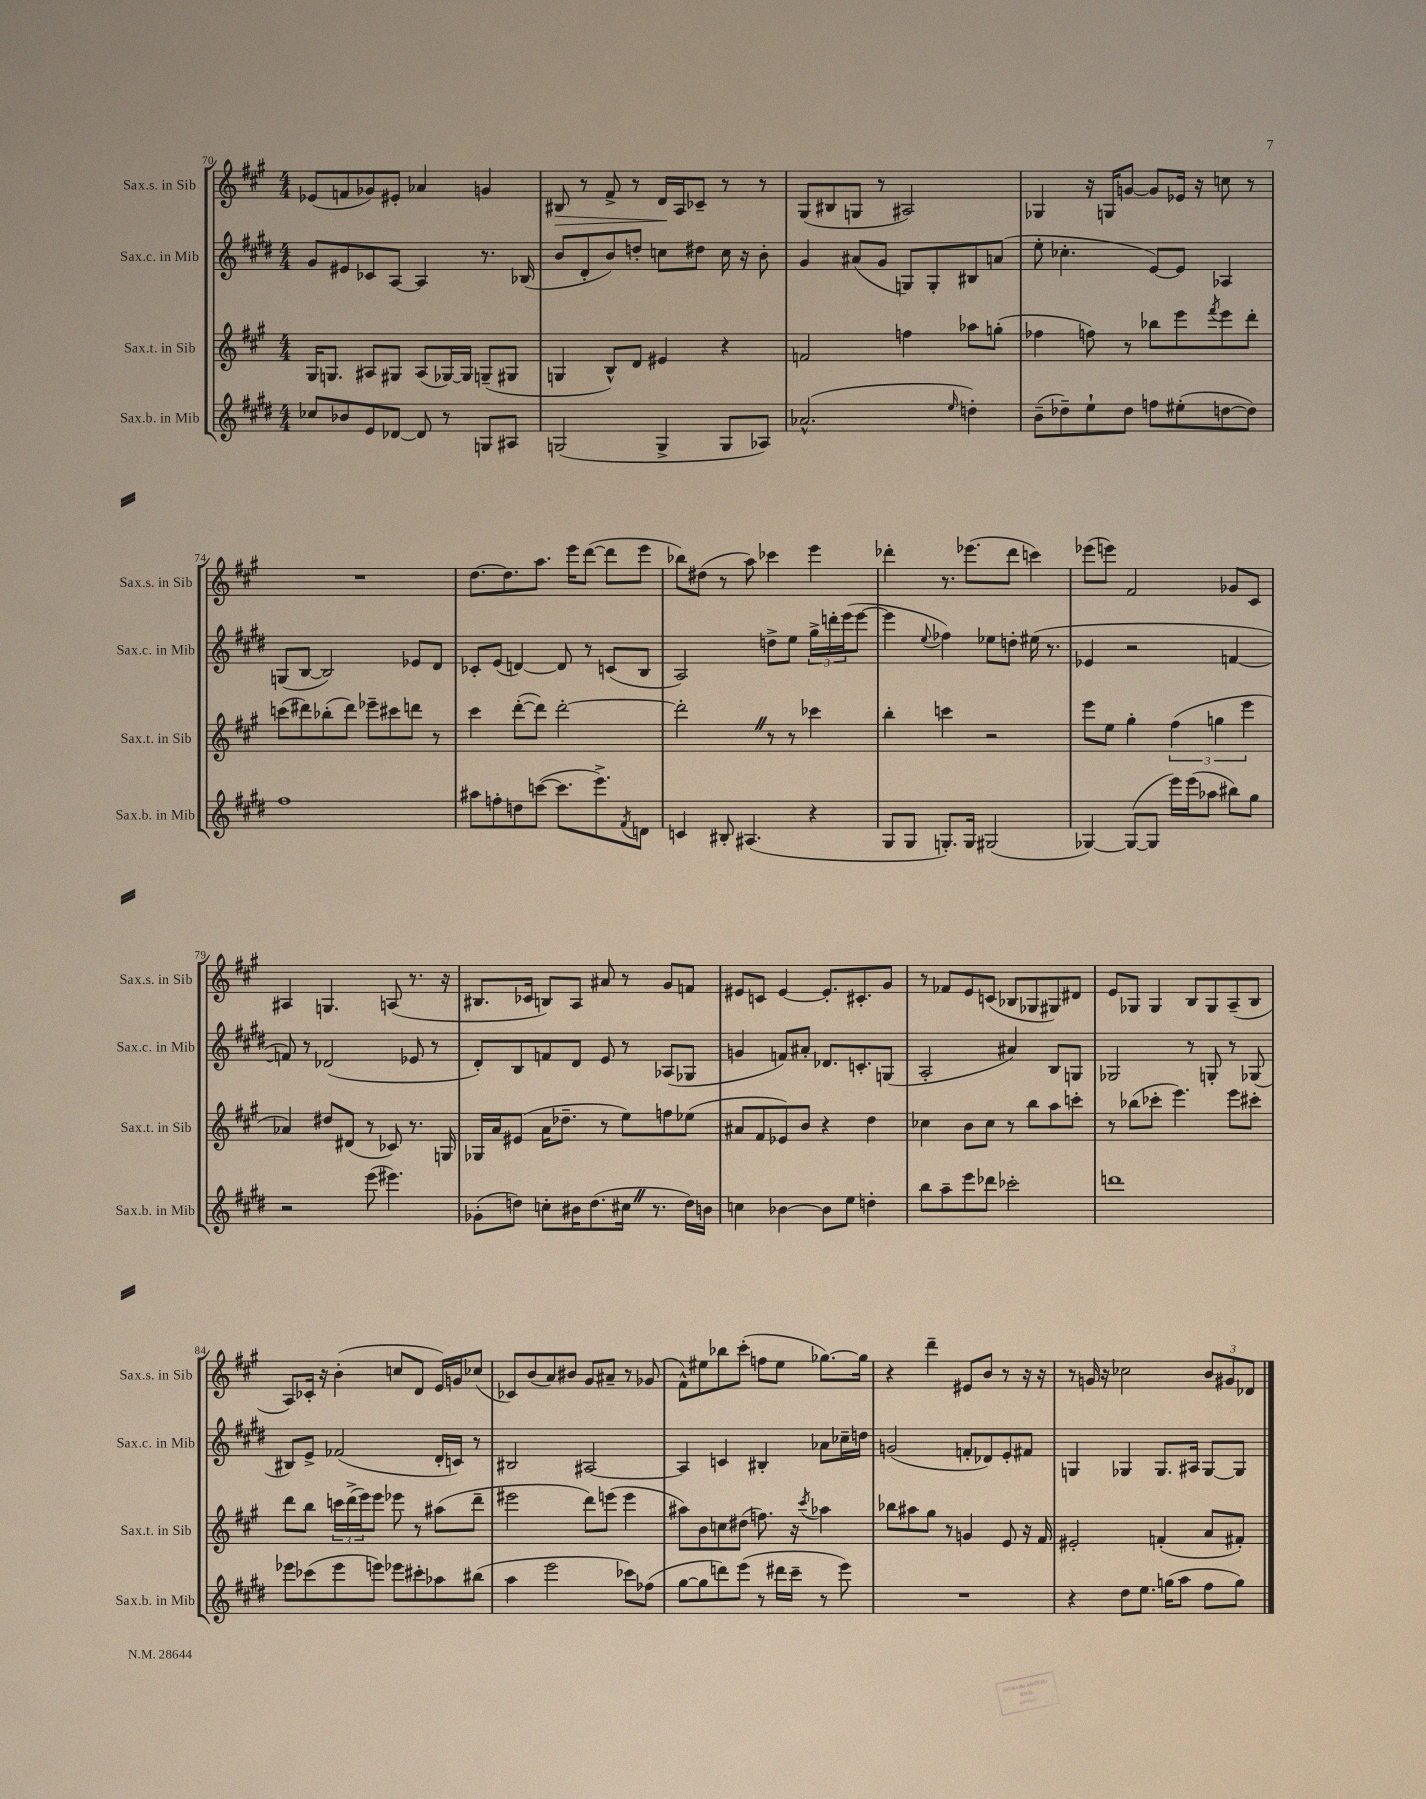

**kern	**kern	**kern	**kern
*staff4	*staff3	*staff2	*staff1
*clefG2	*clefG2	*clefG2	*clefG2
*k[f#c#g#d#]	*k[f#c#g#]	*k[f#c#g#d#]	*k[f#c#g#]
*M4/4	*M4/4	*M4/4	*M4/4
8cc-	16G#	8g#	(8e-
.	8.G	.	.
8b-	.	8e#	8f
8e	8A#	8c-	8g-)
[8d-	8G#	[8A	8e#'
8d-]	(8A#	4A]	4a-
8r	[16G-)	.	.
.	16G-]	.	.
8G	(8G~	8.r	4g
8A#	8G#	.	.
.	.	(16B-	.
=	=	=	=
(2G	4G	8b	8B#
.	.	8d#'	8r
.	8B^^)	8b)	8f#^
.	8d	8dd'	8r
4G^	4e#	8cc	16d
.	.	.	16A
.	.	8dd#	8c-~
8G	4r	16cc	8r
.	.	16r	.
8A-)	.	8b'	8r
=	=	=	=
(2.a-^^	2f	4g#	(8G#
.	.	.	8B#
.	.	(8a#	8G
.	.	8g#	8r
.	4ff	8G)	2A#)
.	.	8G'	.
16qqee	.	.	.
4dd')	8aa-	8B#	.
.	(8gg'	(8a	.
=	=	=	=
(8b~	4ff-	8ee'	4G-
8dd-~)	.	4.cc-'	.
8ee`	8ff)	.	16r
.	.	.	16G
8dd-	8r	.	[8g
8ff	8bb-	[8e)	8g]
(8ee#'	8eee	8e]	16e-
.	.	.	16r
.	8qfff#	.	.
[8dd	8eee	4A-	8cc
8dd])	8ddd'	.	8r
=	=	=	=
1ff#	(8ccc	(8G	1r
.	8ddd#)	[8B	.
.	(8bb-'	2B])	.
.	8ddd#)	.	.
.	8eee-~	.	.
.	8ccc#	.	.
.	8ddd	8e-	.
.	8r	8d#	.
=	=	=	=
8aa#	4ccc#	8c-'	[8.dd
8ff'	.	(8e	.
.	.	.	8.dd]
8dd	([8ddd'	[4d)	.
([8ccc	8ddd])	.	8.aa
8.ccc]	[2ddd'	8d]	.
.	.	.	16eee
.	.	8r	([8ddd
8.eee^)	.	.	.
.	.	(8c	8ddd]
8qf#	.	.	.
8d	.	8B	8eee
=	=	=	=
4c	2ddd']	2A)	8bb-)
.	.	.	(8dd#
8B#'	.	.	8r
(4.A#	.	.	8aa)
.	8r	8dd^	4ccc-
.	8r	8ee	.
4r	4ccc-	24gg#^	4eee
.	.	24ddd'	.
.	.	(24eee	.
.	.	[8eee	.
=	=	=	=
8G#	4bb'	4eee]	4ddd-'
8G#	.	.	.
.	.	8qqee	.
8.G')	4ccc	4ff-)	8.r
16G	.	.	(8.eee-
(2G#	2r	8ee-	.
.	.	8dd'	8ddd-
.	.	(16ee#	4ccc)
.	.	8.r	.
=	=	=	=
[4G-)	8eee	4e-	(8eee-
.	8ee	.	8eee)
(8G-_	4gg#'	2r	2f#
8G-]	.	.	.
16eee)	(6ff#	.	.
(16eee	.	.	.
8aa-	.	.	.
.	6gg	.	.
8bb#)	.	[4f	8g-
.	6eee	.	.
8gg#	.	.	8c#
=	=	=	=
2r	4a-)	8f])	4A#
.	.	8r	.
.	8dd#	(2d-	4.G
.	(8d#	.	.
(8eee	8r	.	.
4.eee#)	8c-)	.	(8A
.	8.r	8e-	8.r
.	.	8r	.
.	16G	.	16r
=	=	=	=
(8g-'	16G-	8d#')	8.B#
.	16a	.	.
8dd)	(8e#	8B	.
.	.	.	16c-
8cc'	16a	8f	8B)
.	8.dd-~	.	.
16b#	.	8d#	8A
(8.dd	.	.	.
.	8r	8e	8a#
16cc#	8ee)	8r	8r
8.r	.	.	.
.	8ff	(8A-	8g#
16dd)	(8ee-	8G-	8f
16b	.	.	.
=	=	=	=
4cc	8a#	4g	8e#
.	8f#	.	8c
[4b-	8e-)	8f)	[4e#
.	8b	8a#'	.
8b-]	4r	8.d-	8.e#']
8ee	.	.	.
.	.	8.c'	8.c#'
4dd'	4dd	.	.
.	.	(8G	8g#
=	=	=	=
8bb	4cc-	2A'	8r
8aa~	.	.	8f-
8eee	8b	.	8e
8ddd-	8cc-	.	(8c
2ccc-'	8r	4a#)	8B-
.	8bb	.	8G-
.	8aa	8B	8G#)
.	8ccc'	8G	8d#
=	=	=	=
1ddd	8r	2G-	8e
.	(8bb-	.	8G-
.	8ccc-'	.	4G-
.	4.eee)	.	.
.	.	8r	8B
.	.	8G'	8G-
.	8eee	8r	(8A~
.	8ccc#'	(8G-	8B
=	=	=	=
8eee-	8ddd	8B#)	8A)
(8ccc-	8bb	8e^	16c-'
.	.	.	16r
8eee-	24ccc	(2f-	(4b'
.	(24ddd^	.	.
.	24eee)	.	.
8eee)	8eee	.	.
8eee-	8eee-	.	8cc
8ccc#'	8r	.	8d
8aa-	(8aa#	16d#'	16e)
.	.	16c)	16g
(8bb#	8ddd~	8r	(8cc-
=	=	=	=
4aa	2eee#	2B#	8c-)
.	.	.	(8b
2eee	.	.	8a)
.	.	.	8b#
.	8ddd)	[2A#	8g#
.	(8eee	.	8a#~
8ccc-)	4eee	.	8r
(8ff-	.	.	(8g-
=	=	=	=
[8gg#	8aa#)	4A#]	8f#^^)
8gg#]	8b	.	8ee#
8ddd)	8cc	4c	8bb-
(8eee	(8dd#	.	(8ccc#'
8r	8.ff)	4B#'	8ff
16ddd#	.	.	8ee#
16ccc#~	16r	.	.
.	8qccc#	.	.
8r	4aa-	8a-	[8.gg-)
8eee)	.	16cc-~	.
.	.	16dd	16gg-]
=	=	=	=
1r	8bb-	(2g	4r
.	8aa#	.	.
.	8gg#	.	4ddd~
.	8r	.	.
.	4g	8f'	8e#
.	.	8d-)	8b
.	8e	8e'	8r
.	16r	8f#	16r
.	16f#	.	16r
=	=	=	=
4r	2e#'	4G	8r
.	.	.	16g
.	.	.	16r
8dd#	.	4G-	2cc-
8.ee	.	.	.
.	(4f'	8.G-	.
(16gg	.	.	.
8aa	.	.	.
.	.	16A#	.
8ff#	8a	[8G-	12b
.	.	.	12g#
8gg)	8f#')	8G-]	.
.	.	.	12d-
==	==	==	==
*-	*-	*-	*-
